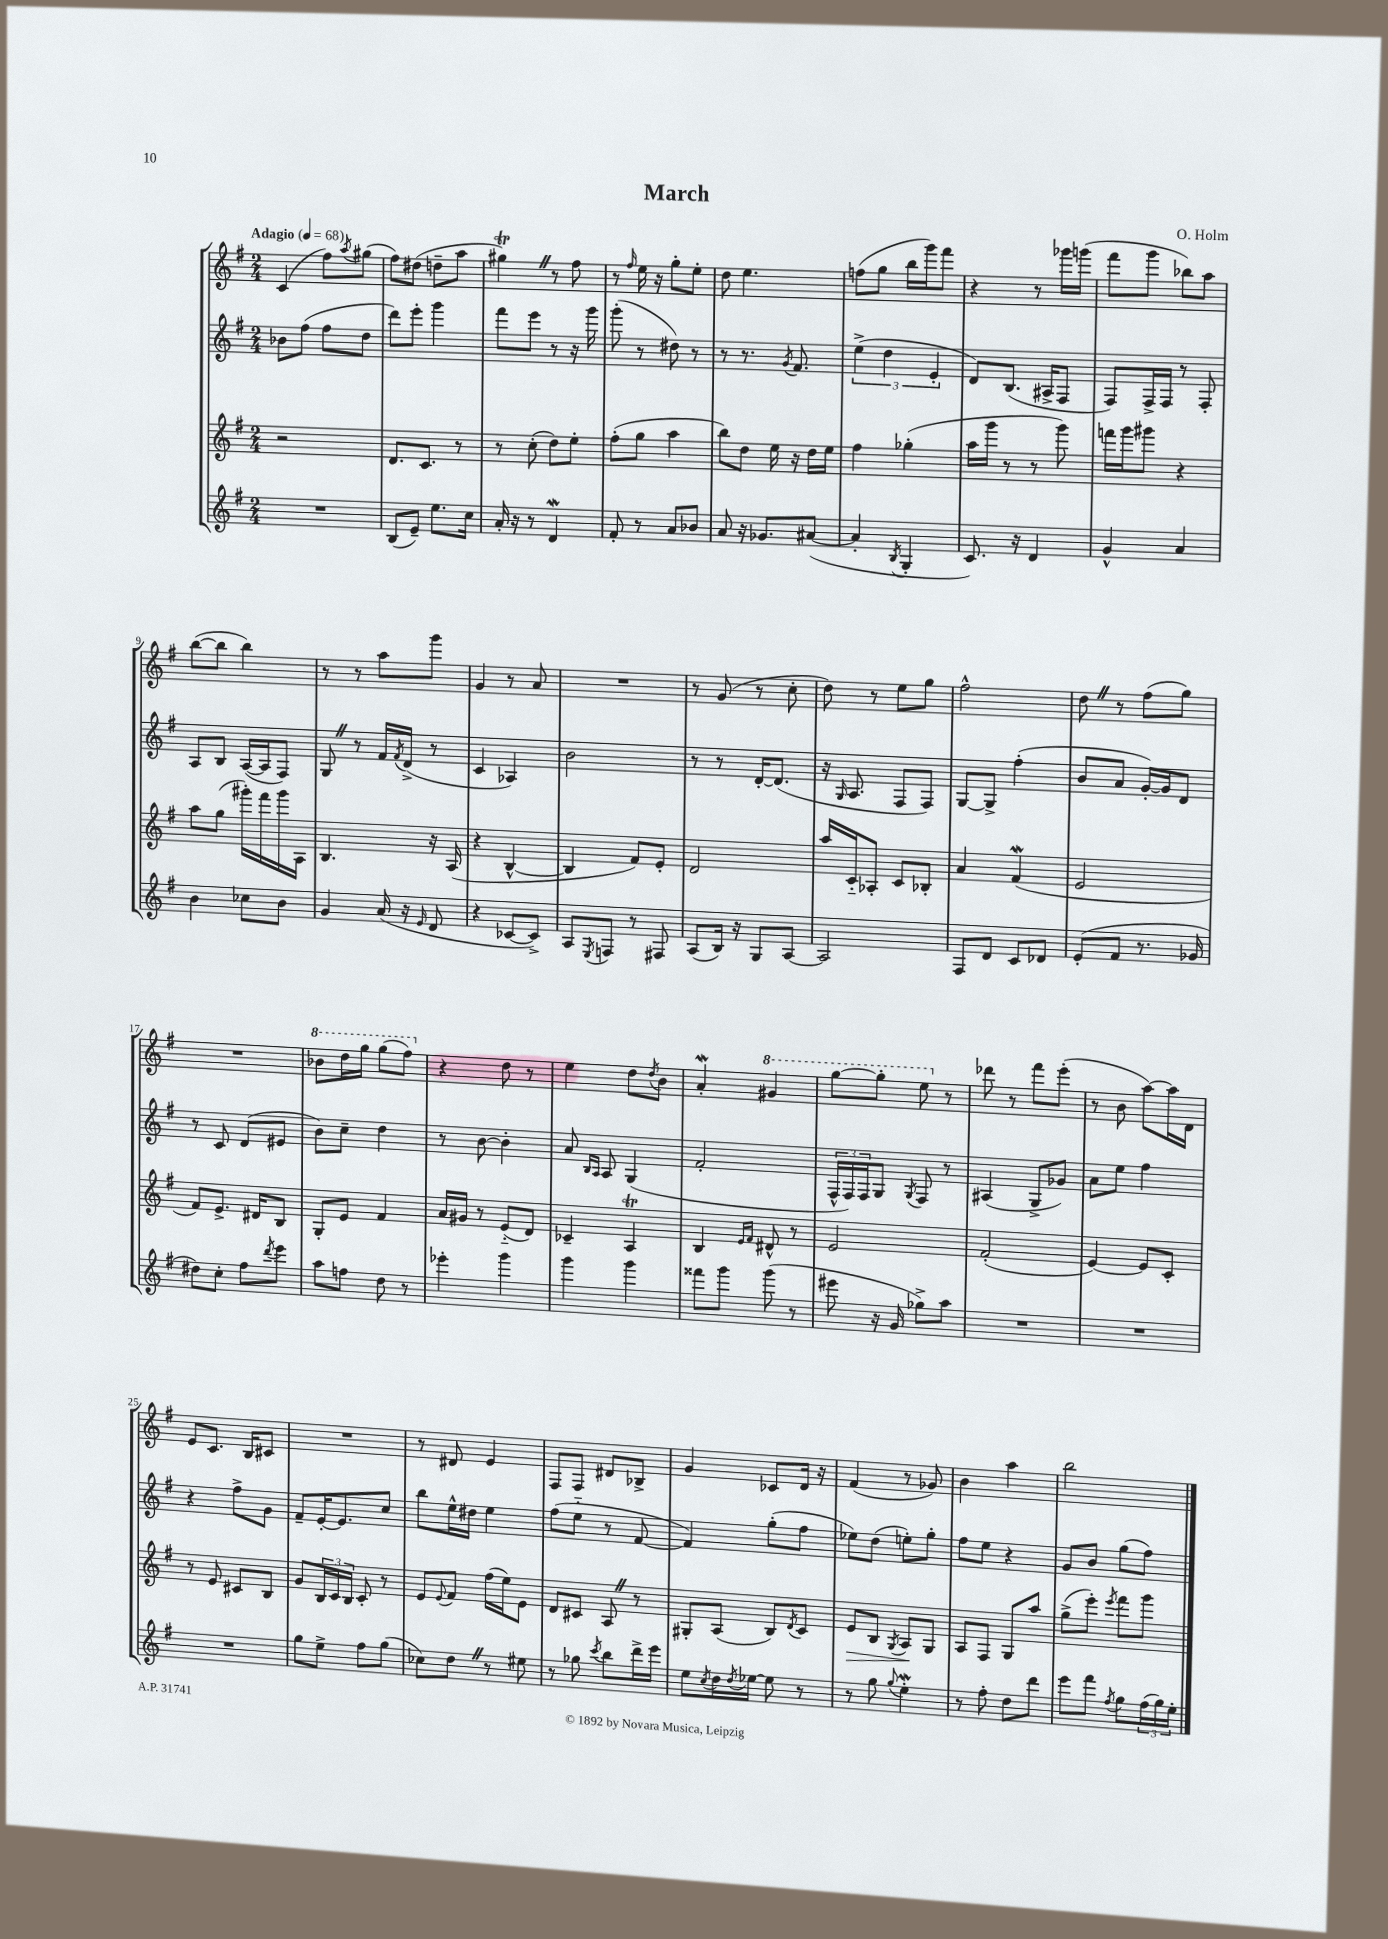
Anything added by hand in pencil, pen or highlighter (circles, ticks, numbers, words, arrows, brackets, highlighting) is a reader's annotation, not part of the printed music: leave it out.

**kern	**kern	**dynam	**kern	**kern
*part4	*part3	*part3	*part2	*part1
*staff4	*staff3	*staff3	*staff2	*staff1
*clefG2	*clefG2	*	*clefG2	*clefG2
*k[f#]	*k[f#]	*	*k[f#]	*k[f#]
*M2/4	*M2/4	*	*M2/4	*M2/4
*MM68	*MM68	*	*MM68	*MM68
=1	=1	=1	=1	=1
!	!	!	!	!LO:TX:a:B:t=Adagio
2r	2r	.	8b-X\L	(4c/
.	.	.	(8ff#\J	.
.	.	.	8ff#\L	8ff#\L)
.	.	.	.	8qaa/
.	.	.	8dd\J	(8gg#X\J
=2	=2	=2	=2	=2
(8B/L	8.d/L	.	8ddd\L)	8ff#\L)
8e~/J)	.	.	8eee'\J	(8dd#X\J
.	8.c/J	.	.	.
8.ee\L	.	.	4ggg\	8ddn~\L
.	8r	.	.	8aa\J
16cc\Jk	.	.	.	.
=3	=3	=3	=3	=3
16a'/	8r	.	8fff#\L	4gg#XtZ\)
16r	.	.	.	.
8r	(8cc'\	.	8eee\J	.
4dW/	8dd\L)	.	8r	8r
.	8ee'\J	.	16r	8ff#\
.	.	.	16ggg\	.
=4	=4	=4	=4	=4
8f#'/	(8ff#'\L	.	(8ggg'\	8r
.	.	.	.	16qqff#/
8r	8gg\J	.	8r	16ee\
.	.	.	.	16r
8a/L	4aa\	.	8dd#X\)	8gg'\L
8b-X/J	.	.	8r	8ee'\J
=5	=5	=5	=5	=5
8a/	8bb\L)	.	8r	8dd\
16r	8dd\J	.	8.r	4.ee\
8.g-X/L	.	.	.	.
.	16ee\	.	.	.
.	.	.	8qg/	.
.	16r	.	8.f#/	.
([8a#X/J	16dd\LL	.	.	.
.	16ee\JJ	.	.	.
=6	=6	=6	=6	=6
4a#'/]	4ff#\	.	(6ee^\	(8ffn\L
.	.	.	.	8gg\J
.	.	.	6dd\	.
8qB/	.	.	.	.
4G'/	(4gg-X'\	.	.	16bb\LL
.	.	.	.	16ggg\J)
.	.	.	6e'/	.
.	.	.	.	8fff#\J
=7	=7	=7	=7	=7
8.c/)	16aa\LL	.	8d/L)	4r
.	16ggg\JJ	.	.	.
.	8r	.	(8.B/J	.
16r	.	.	.	.
4d/	8r	.	.	8r
.	.	.	16A#X^/KL	.
.	8ggg\)	.	8F#/J	16ggg-X\LL
.	.	.	.	(16gggn\JJ
=8	=8	=8	=8	=8
4g^^/	16fffn\LL	.	8F#/L)	8fff#\L
.	16ggg\J	.	.	.
.	8ggg#X\J	.	16F#^/L	8ggg\J
.	.	.	16F#/JJ	.
4a/	4r	.	8r	8bb-X\L)
.	.	.	8F#'/	8aa\J
!!LO:LB:g=z
=9	=9	=9	=9	=9
4b\	8aa\L	.	8A/L	([8bb\L
.	(8gg\J	.	8B/J	8bb\J]
8cc-X\L	16ggg#X'\LL)	.	([16A/LL	4bb\)
.	16fff#\	.	16A/J]	.
8b\J	16ggg#\	.	8F#/J)	.
.	16A\JJ	.	.	.
=10	=10	=10	=10	=10
4g/	4.B/	.	8GZ/	8r
.	.	.	8r	8r
(16a/	.	.	16f#/LL	8aa\L
.	.	.	8qf#/	.
16r	.	.	(16d^/JJ	.
16qqe/	.	.	.	.
8d/	16r	.	8r	8ggg\J
.	(16A/	.	.	.
=11	=11	=11	=11	=11
4r	4r	.	4c/	4g/
[8c-X/L	[4B^^/	.	4A-X/)	8r
8c-^/J])	.	.	.	8a/
=12	=12	=12	=12	=12
8A/L	4B/]	.	2b\	2r
8qE/	.	.	.	.
8Fn/J	.	.	.	.
8r	8f#/L)	.	.	.
8F#X/	8e'/J	.	.	.
=13	=13	=13	=13	=13
(8A/L	2d/	.	8r	8r
16B/Jk)	.	.	8r	(8g/
16r	.	.	.	.
8G/L	.	.	[16d'/KL	8r
.	.	.	(8.d/J]	.
[8A/J	.	.	.	8cc'\
=14	=14	=14	=14	=14
2A/]	16aa/LL	.	16r	8dd\)
.	.	.	16qqG/	.
.	16c/J	.	8.A/	.
.	8A-X'/J	.	.	8r
.	8c/L	.	8F#/L	8ee\L
.	8B-X'/J	.	8F#/J)	8gg\J
=15	=15	=15	=15	=15
8F#/L	4a/	.	[8G/L	2ff#^^\
8d/J	.	.	8G^/J]	.
8c/L	(4f#W/	.	(4ff#'\	.
8d-X/J	.	.	.	.
=16	=16	=16	=16	=16
(8e'/L	2e/	.	8b/L	8ddZ\
8f#/J	.	.	8a/J	8r
8.r	.	.	[16g'/LL)	(8ff#\L
.	.	.	16g/J]	.
.	.	.	8d/J	8gg\J)
16g-X/	.	.	.	.
!!LO:LB:g=z
=17	=17	=17	=17	=17
8dd#X\L)	8f#/L)	.	8r	2r
8cc'\J	8.e^/J	.	8c/	.
8ff#\L	.	.	(8d/L	.
.	16d#X/KL	.	.	.
8qddd/	.	.	.	.
8eee\J	8B/J	.	8e#X/J	.
=18	=18	=18	=18	=18
*	*	*	*	*8va
8aa\L	8G'/L	.	8b\L)	8bb-X\L
8ffn\J	8e/J	.	8cc~\J	16ddd\L
.	.	.	.	16ggg\JJ
8dd\	4f#/	.	4dd\	(8ggg\L
8r	.	.	.	8fff#\J)
=19	=19	=19	=19	=19
*	*	*	*	*X8va
4eee-X'\	16a/LL	.	8r	4r
.	16g#X/JJ	.	.	.
.	8r	.	[8b\	.
4ggg\	(8e/L	.	4b'\]	8dd\
.	8d/J)	.	.	8r
=20	=20	=20	=20	=20
4ggg\	4c-X~/	.	8a/	4ee\
.	.	.	16qqB/LL	.
.	.	.	16qqA/JJ	.
.	.	.	8A/	.
4ggg\	4AT/	.	(4G/	8dd\L
.	.	.	.	8qdd/
.	.	.	.	8b\J
=21	=21	=21	=21	=21
8fff##X\L	4B/	.	2f#'/	4aW'/
8ggg\J	.	.	.	.
.	16qqe/LL	.	.	.
.	16qqf#/JJ	.	.	.
*	*	*	*	*8va
(8ggg\	8d#X^^/	.	.	4gg#X/
8r	8r	.	.	.
=22	=22	=22	=22	=22
8eee#X\	2e/	.	24F#^^/LL	[8ggg\L
.	.	.	24F#/)	.
.	.	.	24F#/J	.
16r	.	.	8G/J	8ggg'\J]
16g/	.	.	.	.
.	.	.	8qG/	.
8gg-X^\L)	.	.	8F#/	8eee\
*	*	*	*	*X8va
8aa\J	.	.	8r	8r
=23	=23	=23	=23	=23
2r	(2f#'/	.	(4A#X/	8ddd-X\
.	.	.	.	8r
.	.	.	8G^/L	8fff#\L
.	.	.	8g-X/J)	(8eee'\J
=24	=24	=24	=24	=24
2r	[4e/)	.	8a\L	8r
.	.	.	8ee\J	8b\
.	8e/L]	.	4ff#\	[8aa\L)
.	8c'/J	.	.	16aa\L]
.	.	.	.	16d\JJ
!!LO:LB:g=z
=25	=25	=25	=25	=25
2r	8r	.	4r	8e/L
.	8e/	.	.	8.c/J
.	8c#X/L	.	8ff#^\L	.
.	.	.	.	16B/KL
.	8B/J	.	8g\J	8c#X/J
=26	=26	=26	=26	=26
8gg\L	8g/L	.	8f#~/L	2r
8ee^\J	24B/L	.	[16e'/K	.
.	24c/	.	.	.
.	.	.	8.e/]	.
.	24B/JJ	.	.	.
8ff#\L	8c'/	.	.	.
(8gg\J	8r	.	8cc/J	.
=27	=27	=27	=27	=27
8cc-X\L)	8e/L	.	8bb\L	8r
.	8qqe/	.	.	.
8ddZ\J	8f#/J	.	16ee^^\L	8d#X/
.	.	.	16dd#X\JJ	.
8r	(16ff#\LL	.	4ee\	4e/
.	16ee\J)	.	.	.
8ee#X\	8e\J	.	.	.
=28	=28	=28	=28	=28
8r	8d/L	.	(8ff#\L	8F#/L
8gg-X\	8c#X/J	.	8ee\J	8F#/J
8qccc/	.	.	.	.
8bb\L	8AZ/	.	8r	8d#X/L
16ddd^\L	8r	.	[8f#/	8B-X^/J
16eee\JJ	.	.	.	.
=29	=29	=29	=29	=29
8ee\L	8G#X'/L	.	4f#/])	4g/
8qcc/	.	.	.	.
16dd\L	(8A/J	.	.	.
8qdd/	.	.	.	.
[16ee-X\JJ	.	.	.	.
8ee-\]	8B/L)	.	(8gg'\L	8c-X/L
.	8qd/	.	.	.
8r	8c/J	.	8ff#\J	16d/Jk
.	.	.	.	16r
=30	=30	=30	=30	=30
!	!	!LO:HP:b	!	!
8r	8e/L	>	8ee-X\L)	(4f#/
8gg\	8B/J	.	(8dd\J	.
8qqgg/	8qG/	.	.	.
4eeW'\	8A/L	.	8een'\L)	8r
.	8G/J	]	8gg'\J	8g-X/)
=31	=31	=31	=31	=31
8r	8A/L	.	8ff#\L	4b\
8ff#'\	8F#/J	.	8ee\J	.
8dd\L	8G/L	.	4r	4aa\
8ddd\J	8aa/J	.	.	.
=32	=32	=32	=32	=32
8eee\L	(8gg^\L	.	8g/L	2bb\
8fff#\J	8eee'\J)	.	8b/J	.
8qff#/	8qeee/	.	.	.
8gg\L	8fff#\L	.	(8gg\L	.
(24ff#\L	8ggg\J	.	8ff#\J)	.
24gg\)	.	.	.	.
24ee'\JJ	.	.	.	.
==	==	==	==	==
*-	*-	*-	*-	*-
